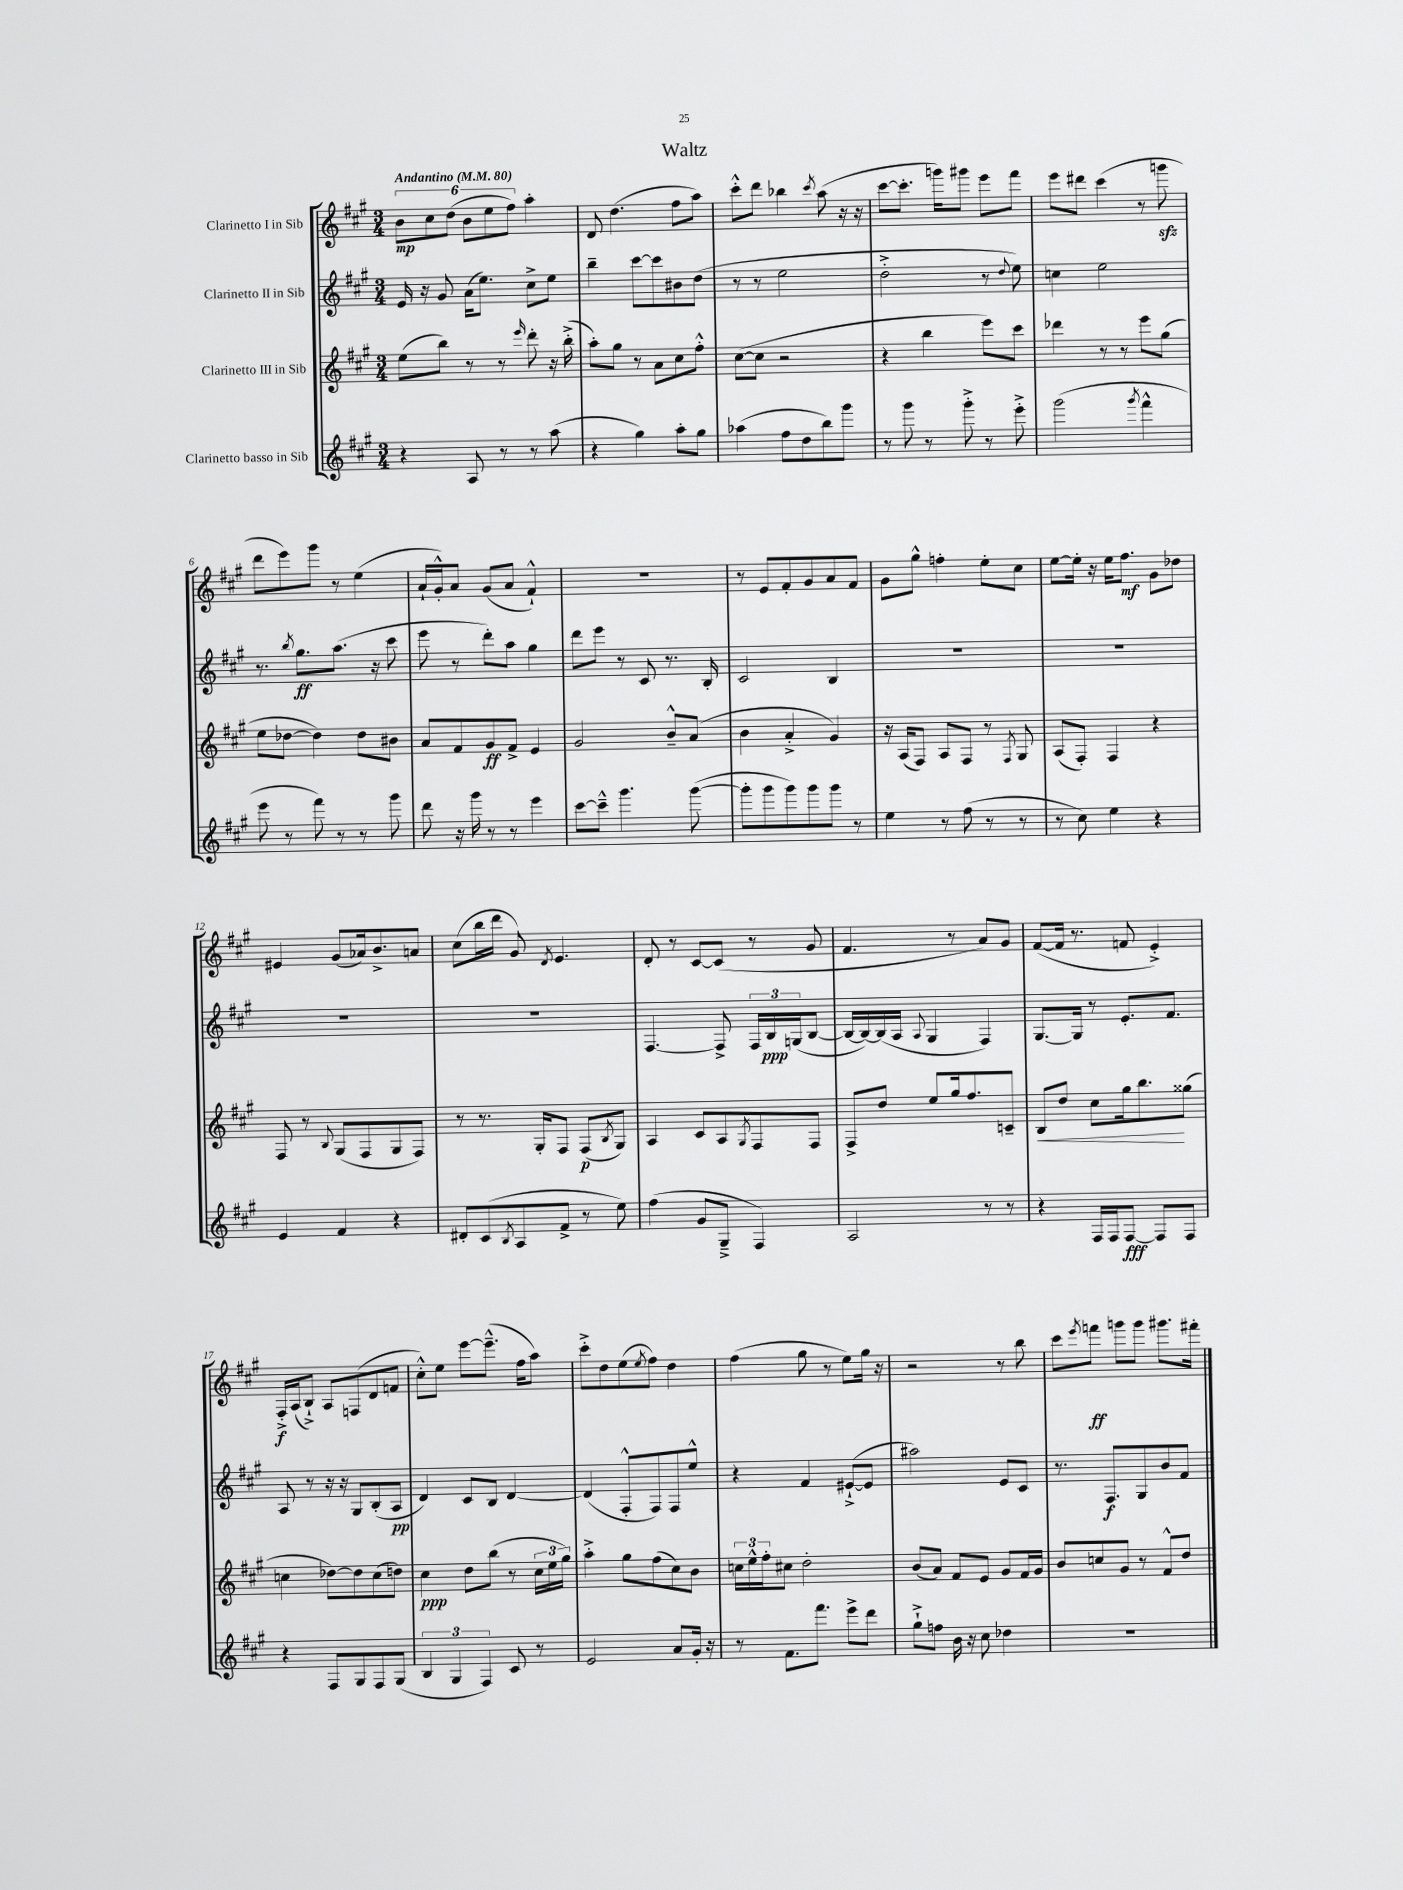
\header { title = "Waltz" }
<<
\new StaffGroup <<
\new Staff = "s0" \with { instrumentName = "Clarinetto I in Sib" } {
    \clef treble \key a \major \numericTimeSignature \time 3/4 \tempo "Andantino" 4 = 80
    \tuplet 6/4 { b'8\mp cis''8 d''8( b'8 e''8 fis''8) } a''4-. |
    d'8 d''4.( fis''8 a''8) |
    cis'''8-.-^ d'''8 bes''4 \acciaccatura { cis'''8 } a''8( r16 r16 |
    cis'''8~ cis'''8.-. g'''16) gis'''8 e'''8 fis'''8 |
    e'''8 dis'''8 cis'''4( r8 g'''8\sfz |
    d'''8 e'''8) gis'''8 r8 e''4( |
    a'16-! gis'16-.-^) a'8 gis'8( a'8 fis'4-!-^) |
    R2. |
    r8 e'8 fis'8-. gis'8 a'8 fis'8 |
    gis'8 gis''8-^ f''4-. e''8-. cis''8 |
    e''8~ e''16-. r16 e''16 fis''8.\mf gis'8 des''8 |
    eis'4 gis'8( aes'16) b'8.-> a'8 |
    cis''8( b''16 d'''16 gis'8) \acciaccatura { d'8 } e'4. |
    d'8-. r8 cis'8~ cis'8( r8 gis'8 |
    fis'4. r8 a'8) gis'8 |
    fis'8~( fis'16 r8. f'8 e'4-.->) |
    fis16-.->\f a16( b8-!->) a8 f8( d'8 f'8 |
    cis''8-.-^) e''8 e'''8~ e'''8.---^( fis''16 a''8) |
    cis'''8-.-> d''8 e''8( \acciaccatura { e''8 } fis''8) d''4 |
    fis''4( gis''8 r8 e''8) gis''16 r16 |
    r2 r8 b''8 |
    cis'''8 \acciaccatura { e'''8 } f'''8\ff g'''8 g'''8 gis'''8. fis'''16-. \bar "|." |
}
\new Staff = "s1" \with { instrumentName = "Clarinetto II in Sib" } {
    \clef treble \key a \major \numericTimeSignature \time 3/4
    e'16 r16 gis'8 a'16( e''8.) cis''8-> e''8 |
    b''4-- cis'''8~ cis'''8 bis'8 d''8( |
    r8 r8 e''2 |
    d''2-.-> r8 \appoggiatura { d''8 } e''8) |
    c''4 e''2 |
    r8. \acciaccatura { b''8 } gis''8.\ff a''8.( r16 cis'''8 |
    e'''8 r8 d'''8-.) a''8 gis''4 |
    d'''8 e'''8 r8 cis'8 r8. b16-. |
    cis'2 b4 |
    R2. |
    R2. |
    R2. |
    R2. |
    fis4.~ fis8-> \tuplet 3/2 { fis16 b16\ppp g16( } b8~ |
    b16~ b16~) b16( a16 \appoggiatura { a8 } gis4 fis4) |
    gis8.~ gis16 r8 e'8.-. fis'8. |
    a8 r8 r16 r16 gis8 b8-.( a8\pp |
    d'4) cis'8 b8 d'4~ |
    d'4( fis8-.-^ fis8) fis8 e''8-^ |
    r4 fis'4 eis'8~-!->( eis'8 |
    ais''2) e'8 cis'8 |
    r8. fis8.\f gis8 b'8 fis'8 \bar "|." |
}
\new Staff = "s2" \with { instrumentName = "Clarinetto III in Sib" } {
    \clef treble \key a \major \numericTimeSignature \time 3/4
    e''8( b''8) r8 r8 \grace { e'''16 } d'''8-. r16 b''16-.->( |
    a''8-.) gis''8 r8 a'8 cis''8 fis''8-.-^ |
    cis''8~( cis''8 r2 |
    r4 b''4 e'''8) cis'''8 |
    des'''4 r8 r8 e'''8 gis''8( |
    e''8 des''8~ des''4) des''8 bis'8 |
    a'8 fis'8 gis'8\ff fis'8-> e'4 |
    gis'2 b'8---^ a'8( |
    b'4 a'4-.-> gis'4) |
    r16 a16( fis8) a8 fis8 r8 \acciaccatura { fis8 } gis8 |
    a8( fis8-.) fis4 r4 |
    fis8 r8 \appoggiatura { b8 } gis8( fis8 gis8 fis8) |
    r8 r8. gis16-. fis8 fis8\p( \acciaccatura { b8 } gis8) |
    a4 cis'8 a8 \acciaccatura { gis8 } fis8 fis8 |
    fis8-> d''8 e''8 gis''16 fis''8. c'8-- |
    b8\< d''8 cis''8 gis''16 b''8.\! gisis''8( |
    c''4 des''8~) des''8 c''8( d''8) |
    cis''4\ppp d''8 b''8( r8 \tuplet 3/2 { cis''16 e''16 gis''16) } |
    a''4-.-> gis''8 fis''8( cis''8) b'8 |
    \tuplet 3/2 { c''16 e''16-^ fis''16-. } cis''8 d''2-. |
    b'8( a'8) fis'8 e'8 gis'8 fis'16 gis'16 |
    b'8 c''8 gis'8 r8 fis'8-^ d''8 \bar "|." |
}
\new Staff = "s3" \with { instrumentName = "Clarinetto basso in Sib" } {
    \clef treble \key a \major \numericTimeSignature \time 3/4
    r4 a8 r8 r8 a''8( |
    r4 gis''4) a''8-. gis''8 |
    aes''4( fis''8 d''8 b''8) gis'''8 |
    r8 gis'''8 r8 gis'''8-.-> r8 e'''8-.-> |
    gis'''2( \acciaccatura { gis'''8 } fis'''4-^ |
    e'''8 r8 fis'''8) r8 r8 gis'''8 |
    d'''8 r16 gis'''16 r8 r8 e'''4 |
    cis'''8~ cis'''8---^ gis'''4. gis'''8~( |
    gis'''8-. gis'''8 gis'''8) gis'''8 gis'''8 r8 |
    e''4 r8 fis''8( r8 r8 |
    r8 cis''8) e''4 r4 |
    e'4 fis'4 r4 |
    dis'8-. cis'8( \acciaccatura { b8 } a8 fis'8-> r8 e''8) |
    fis''4( gis'8 gis8---> fis4) |
    a2 r8 r8 |
    r4 fis16 fis16 fis8~\fff fis8 fis8 |
    r4 fis8 gis8 fis8 gis8( |
    \tuplet 3/2 { b4 gis4 fis4) } cis'8 r8 |
    e'2 a'8 gis'16-. r16 |
    r8 fis'8. fis'''8. e'''8-> d'''8 |
    gis''8-!-> f''8 b'16 r16 cis''8 des''4 |
    R2. \bar "|." |
}
>>
>>
